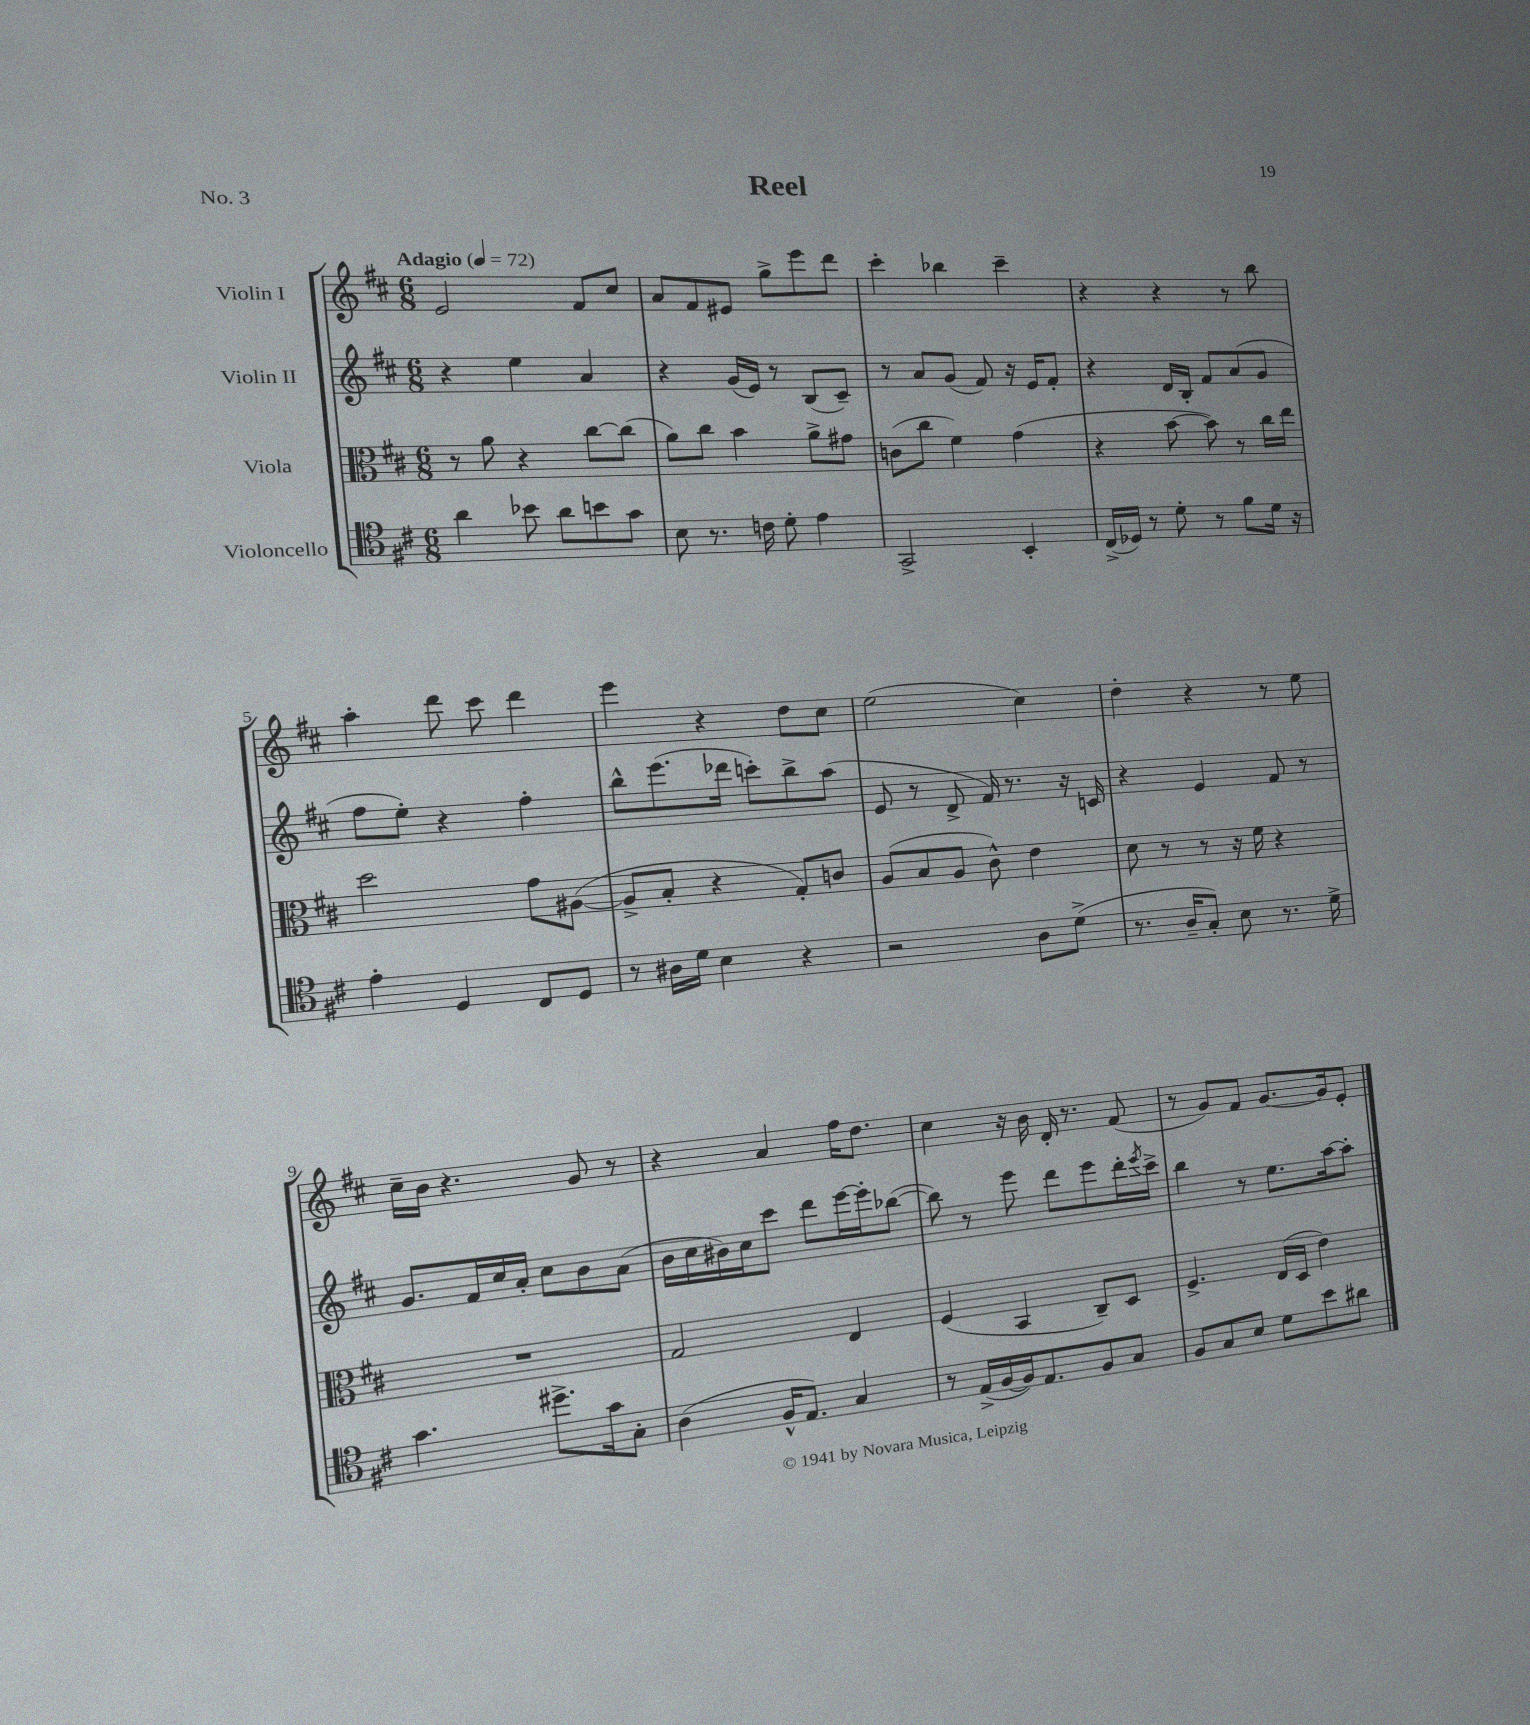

**kern	**kern	**kern	**kern
*part4	*part3	*part2	*part1
*staff4	*staff3	*staff2	*staff1
*I"Violoncello	*I"Viola	*I"Violin II	*I"Violin I
*clefC4	*clefC3	*clefG2	*clefG2
*k[f#c#]	*k[f#c#]	*k[f#c#]	*k[f#c#]
*M6/8	*M6/8	*M6/8	*M6/8
*MM72	*MM72	*MM72	*MM72
=1	=1	=1	=1
!	!	!	!LO:TX:a:B:t=Adagio
4a\	8r	4r	2e/
.	8a\	.	.
8b-X\	4r	4ee\	.
8a\L	.	.	.
8bn\	[8cc#\L	4a/	8f#/L
8g\J	(8cc#\J]	.	8cc#/J
=2	=2	=2	=2
8B\	8a\L)	4r	8a/L
8.r	8cc#\J	.	8f#/
.	4b\	(16g/LL	8e#X/J
16cn\	.	16e/JJ)	.
8d'\	.	8r	8gg^\L
4e\	8a^\L	(8B/L	8eee\
.	8g#X\J	8c#~/J)	8ddd\J
=3	=3	=3	=3
2GG^/	(8cn\L	8r	4ccc#'\
.	8cc#\J	8a/L	.
.	4f#\)	(8g/J	4bb-X\
.	.	8f#/)	.
4BB'/	(4g\	16r	4ccc#~\
.	.	16e/KL	.
.	.	8f#'/J	.
=4	=4	=4	=4
(16C#^/LL	4r	4r	4r
16D-X/JJ)	.	.	.
8r	.	.	.
8d'\	[8b\	16d/LL	4r
.	.	16B'/JJ	.
8r	8b\])	8f#/L	.
8f#\L	8r	(8a/	8r
16d\Jk	16cc#\LL	8g/J	8bb\
16r	16ee\JJ	.	.
!!LO:LB:g=z
=5	=5	=5	=5
4e'\	2dd\	8ff#\L	4aa'\
.	.	8ee'\J)	.
4D/	.	4r	8ddd\
.	.	.	8ccc#\
8C#/L	8g\L	4ff#'\	4ddd\
8D/J	([8A#X\J	.	.
=6	=6	=6	=6
8r	8A#^/L]	8bb^^\L	4eee\
16A#X\LL	8B'/J	(8.eee\	.
16d\JJ	.	.	.
4B\	4r	.	4r
.	.	16ddd-X\Jk	.
.	.	8cccn'\L)	.
4r	8G'/L)	8bb^\	8dd\L
.	8cn/J	(8aa\J	8cc#\J
=7	=7	=7	=7
2r	(8A/L	8e/	(2ee\
.	8B/	8r	.
.	8A/J	8d^/	.
.	8c#^^\)	16f#/)	.
.	.	8.r	.
8A\L	4e\	.	4cc#\)
(8d^\J	.	16r	.
.	.	16cn/	.
=8	=8	=8	=8
8.r	8d\	4r	4dd'\
.	8r	.	.
16A~/KL	.	.	.
8G'/J)	8r	4e/	4r
8B\	16r	.	.
.	16f#\	.	.
8.r	4r	8f#/	8r
.	.	8r	8ee\
16d^\	.	.	.
!!LO:LB:g=z
=9	=9	=9	=9
4.g\	2.r	8.g/L	16cc#~\LL
.	.	.	16b\JJ
.	.	.	4.r
.	.	16f#/L	.
.	.	16cc#/	.
.	.	16a'/JJ	.
8.dd#X^\L	.	8cc#\L	.
.	.	8b\	8g/
16g\k	.	.	.
8G'\J	.	(8a\J	8r
=10	=10	=10	=10
(4A\	2G/	16b\LL	4r
.	.	16cc#\	.
.	.	16b#X\)	.
.	.	16cc#\J	.
16F#^^/KL	.	8ccc#\J	4a/
8.E/J)	.	.	.
.	.	8ddd\L	.
4G/	4E/	[16eee\L	16ff#\KL
.	.	16eee'\J]	8.dd\J
.	.	([8bb-X\J	.
=11	=11	=11	=11
8r	(4F#/	8bb-\])	4cc#\
(16E^/LL	.	8r	.
[16F#/	.	.	.
16F#/J])	4BB/	8eee\	16r
8.E/	.	.	16b\
.	.	8ddd\L	16d'/
.	.	.	8.r
8F#/	8C#~/L)	8eee\	.
8G/J	8D/J	16ddd'\L	(8f#/
.	.	8qeee/	.
.	.	16ccc#^\JJ	.
=12	=12	=12	=12
8F#/L	4.F#^/	4bb\	8r
8G/	.	.	8g/L)
8B/J	.	8r	8f#/J
8d\L	(16E/LL	8.ee\L	[8.g/L
.	16D/JJ	.	.
8b\	4e\)	.	.
.	.	[16aa\k	16g/k]
8a#X\J	.	8aa'\J]	8e'/J
==	==	==	==
*-	*-	*-	*-
